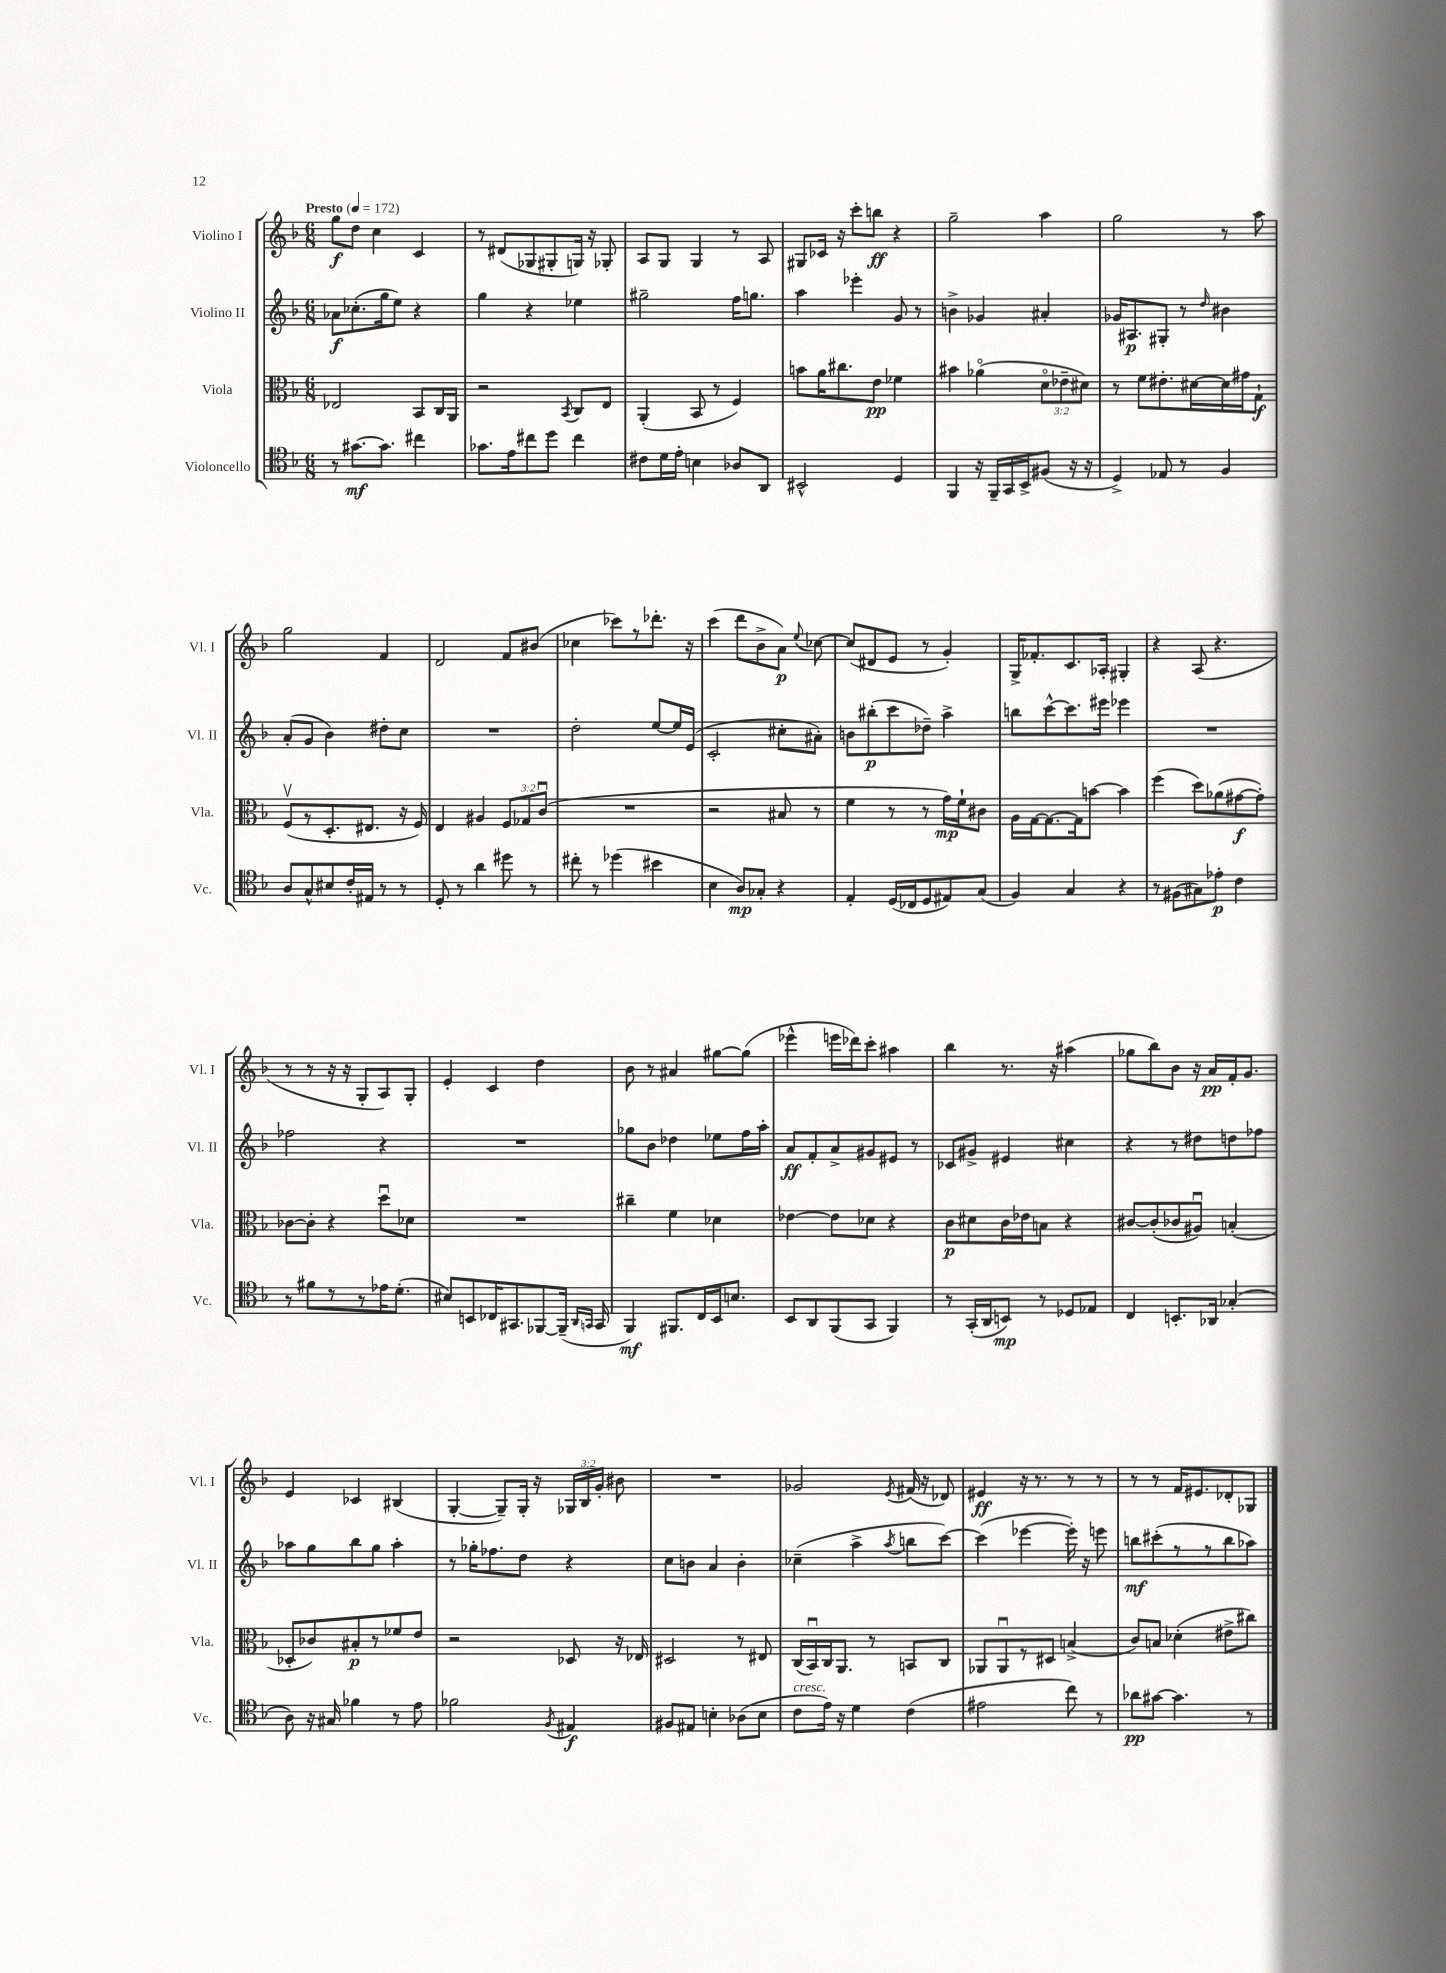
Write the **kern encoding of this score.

**kern	**kern	**kern	**kern
*staff4	*staff3	*staff2	*staff1
*clefC4	*clefC3	*clefG2	*clefG2
*k[b-]	*k[b-]	*k[b-]	*k[b-]
*M6/8	*M6/8	*M6/8	*M6/8
*MM172	*MM172	*MM172	*MM172
8r	2E-/	8a-\L	8gg\L
[8.g#\L	.	(8.cc-'\	8dd\J
.	.	.	4cc\
8.g#\]J	.	16gg\k	.
.	.	8ee\J)	.
4cc#\	8BB-/L	4r	4c/
.	16C/L	.	.
.	16AA/JJ	.	.
=	=	=	=
8.g-\L	2r	4gg\	8r
.	.	.	(8d#/L
16e\k	.	.	.
8cc#\	.	4r	8G-/
8dd\J	.	.	8G#'/
.	8qBB-/	.	.
4cc#\	8C/L	4ee-\	16G/Jk)
.	.	.	16r
.	8E/J	.	8G-'/
=	=	=	=
8c#\L	(4AA'/	2gg#~\	8A/L
16d\L	.	.	8G/J
16e'\JJ	.	.	.
4B\	8BB-/	.	4G/
.	8r	.	.
8A-/L	4F/)	16ff\LK	8r
.	.	8.gg\J	.
8AA/J	.	.	8A/
=	=	=	=
2BB#^^/	8b\L	4aa\	8G#/L
.	16a\K	.	16c-/Jk
.	8.cc#\	.	16r
.	.	4eee-'\	8ccc'\L
.	8e\J	.	8bb\J
4D/	4f-\	8g/	4r
.	.	8r	.
=	=	=	=
4FF/	4b#\	4b^\	2gg~\
16r	(4a-o\	4g-/	.
16FF~/LL	.	.	.
16GG/	.	.	.
16BB-^/J	.	.	.
(8F#/J	12do\L	4a#'/	4aa\
.	12e-~\	.	.
16r	.	.	.
.	12d#\J)	.	.
16r	.	.	.
=	=	=	=
4D^/)	8r	16g-/LK	2gg\
.	.	8.A#/	.
.	8f\L	.	.
8E-/	8.e#'\	8G#'/J	.
8r	.	8r	.
.	[16d#\L	.	.
.	.	16qqdd/	.
4F/	16d#\]	4b#\	8r
.	16g#\J	.	.
.	8G`\J	.	8aa\
=	=	=	=
8A/L	(8Fv/L	(8a'/L	2gg\
8G^^/	8r	8g/J	.
8B#/	8.D'/	4b-\)	.
16c'/L	.	.	.
16E#/JJ	8.E#/J	.	.
8r	.	8dd#'\L	4f/
8r	16r	8cc\J	.
.	16F/)	.	.
=	=	=	=
8D'/	4E/	2.r	2d/
8r	.	.	.
4a\	4A#/	.	.
8dd#\	12F/L	.	8f/L
.	12G-/	.	.
8r	.	.	(8b#/J
.	(12cu/J	.	.
=	=	=	=
8cc#'\	2.r	2dd'\	4cc-\
8r	.	.	.
(4dd-\	.	.	8ccc-\L)
.	.	.	8r
4b#\	.	[8ee/L	8.ddd-'\J
.	.	16ee/]L	.
.	.	(16e/JJ	16r
=	=	=	=
4B-\	2r	2c'/	(4ccc\
8A/L)	.	.	8ddd\L
8G-'/J	.	.	8b-^\
4r	8B#/	8cc#'\L	8a\J)
.	.	.	8qqee/
.	8r	8a#'\J)	[8cc-\
=	=	=	=
4E'/	4f\	8b\L	(8cc-/]L
.	.	(8bb#'\	8d#/
(16D/LL	8r	8ccc\	8e/J
16C-/J	.	.	.
8D/	8r	8dd-~\J)	8r
8E#/)	16g\LL)	4aa^\	4g'/)
.	16f`\J	.	.
(8G/J	8c#\J	.	.
=	=	=	=
4F/)	16A\LL	8bb\L	16G^/LK
.	[16G\J	.	8.f-'/
.	8.G\_	[8ccc^^\	.
4G/	.	8.ccc\]	8.c/
.	16G\]k	.	.
.	[8b\J	.	.
.	.	16eee#\Jk	16A-'/Jk
4r	4b\]	4eee-\	4G#'/
=	=	=	=
8r	(4ff\	2.r	4r
(8F#\L	.	.	.
8G#\)	8dd\L)	.	(8A/
8e-'\J	(8a-\	.	4.r
4c\	[8g#\	.	.
.	8g#'\]J)	.	.
=	=	=	=
8r	[8c-\L	2ff-\	8r
8f#\L	8c-'\]J	.	8r
8r	4r	.	16r
.	.	.	16r
8r	.	.	8G'/L
16e-\K	8ddu\L	4r	8A/)
(8.d'\J	.	.	.
.	8d-\J	.	8G'/J
=	=	=	=
8B#/L)	2.r	2.r	4e'/
8BB/	.	.	.
16C-/K	.	.	4c/
8.GG#/	.	.	.
[8FF-/	.	.	4dd\
(16FF-~/]Jk	.	.	.
16qqAA/LL	.	.	.
16qqGG/JJ	.	.	.
16GG/	.	.	.
=	=	=	=
4FF/)	4cc#~\	8gg-\L	8b-\
.	.	8b-\J	8r
8.FF#/L	4f\	4dd-\	4a#/
16C/L	.	.	.
16BB-/J	4d-\	8ee-\L	[8gg#\L
8.B/J	.	.	.
.	.	16ff\L	(8gg#\]J
.	.	16aa'\JJ	.
=	=	=	=
8BB-/L	[4e-\	8a/L	4eee-^^\
8AA/	.	8f'/	.
(8FF/	8e-\]L	8a^/	16eee\LL
.	.	.	16ddd-\J)
8GG/J	8d-\J	8g#/	8ccc'\J
4FF/)	4r	8e#/J	4aa#\
.	.	8r	.
=	=	=	=
8r	8c\L	8c-/L	4bb-\
(16GG'/LL	8d#\	8g#^/J	.
16AA/J	.	.	.
8BB/J)	16c\L	4e#/	8.r
.	16e-\J	.	.
8r	8B\J	.	.
.	.	.	16r
8D-/L	4r	4cc#\	(4aa#\
8E-/J	.	.	.
=	=	=	=
4C/	[8c#/L	4r	8gg-\L
.	(8c#'/]	.	8bb-\)
8.BB'/L	8c-/	8r	8b-\J
.	8A#u/J)	8dd#\L	16r
16AA-/Jk	.	.	16a/LL
(4G-'/	(4B'/	8dd\	16f'/J
.	.	.	8.g/J
.	.	8ff-\J	.
=	=	=	=
8A\)	8D-'/L	8aa-\L	4e/
16r	8c-/)	8gg\	.
16G#/	.	.	.
4f-\	8B#'/	8bb-\	4c-/
.	8r	8gg\J	.
8r	8f-/	4aa-'\	(4B#/
8e\	8e/J	.	.
=	=	=	=
2f-\	2r	8r	[4G'/
.	.	16gg-'\LK	.
.	.	8.ff-\	.
.	.	.	8G~/]L)
.	.	8dd\J	16G'/Jk
.	.	.	16r
8qF/	.	.	.
4E#/	8D-/	4r	24G-/LL
.	.	.	24B-/
.	.	.	24g'/JJ
.	16r	.	8b#\
.	16E-/	.	.
=	=	=	=
8F#/L	2D#/	8cc\L	2.r
8E#/J	.	8b\J	.
4B'\	.	4a/	.
(8A-\L	8r	4b'\	.
8B\J	8E#/	.	.
=	=	=	=
8c\L	(16C/LL	(4cc-~\	2g-/
.	16BB-u/)	.	.
16e\Jk)	16C/J	.	.
16r	8.AA/J	.	.
4d\	.	4aa^\	.
.	8r	.	.
.	.	8qaa/	8qe/
(4c\	8BB/L	8bb\L	(16f#/
.	.	.	16r
.	8C/J	[8ccc\J)	8d-/)
=	=	=	=
2e#\	8AA-/L	(4ccc\]	4e#/
.	8AA-u/	.	.
.	8r	[4eee-\	16r
.	.	.	8.r
.	8D#/J	.	.
8cc\)	(4B^/	16eee-'\])	8r
.	.	16r	.
8r	.	8eee\	8r
=	=	=	=
8a-\L	8c/L)	8bb\L	8r
[8g#\J	8B/J	(8ccc#'\	8r
4.g#\]	(4d-'\	8r	16f/LK
.	.	.	8.e#/
.	.	8r	.
.	8e#^\L	8bb\	8d-'/
8r	8cc#\J)	8aa-\J)	8G-/J
==	==	==	==
*-	*-	*-	*-
